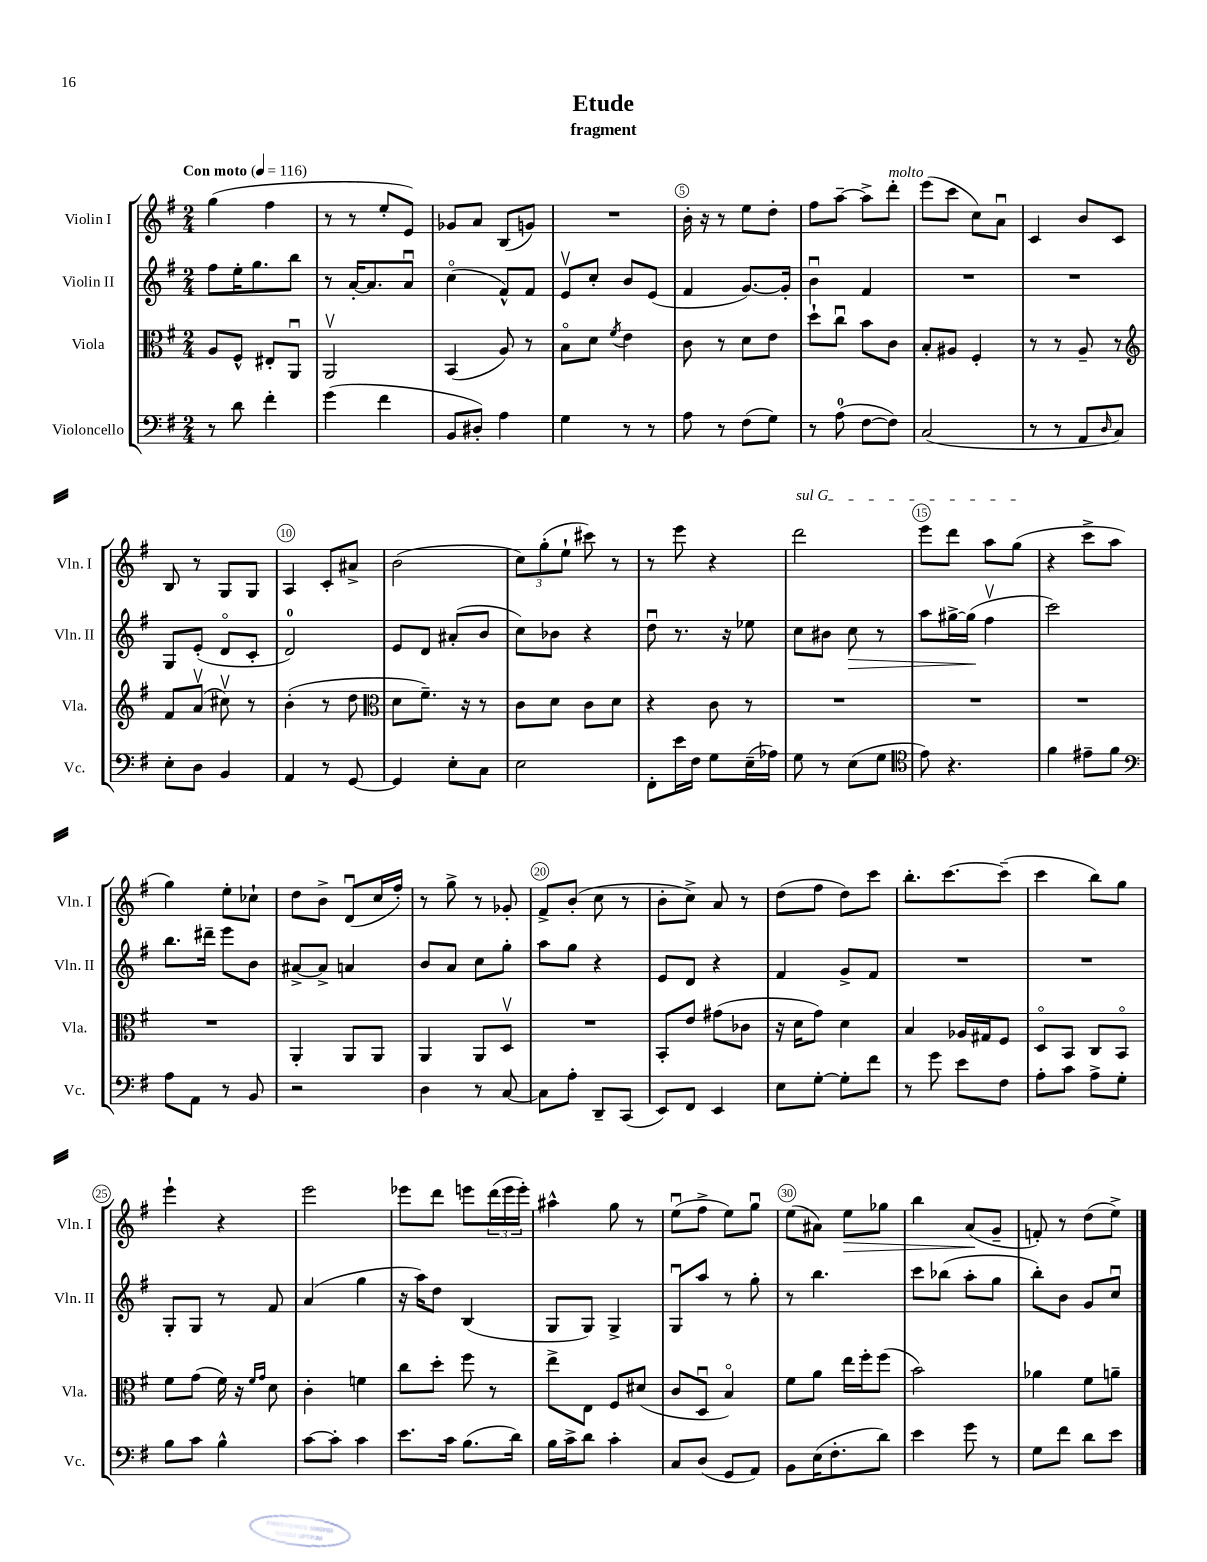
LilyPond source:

\header { title = "Etude" subtitle = "fragment" }
<<
\new StaffGroup <<
\new Staff = "s0" \with { instrumentName = "Violin I" shortInstrumentName = "Vln. I" } {
    \clef treble \key g \major \numericTimeSignature \time 2/4 \tempo "Con moto" 4 = 116
    g''4( fis''4 |
    r8 r8 e''8-. e'8) |
    ges'8 a'8 b8( g'8) |
    R2 |
    b'16-. r16 r8 e''8 d''8-. |
    fis''8 a''8~-- a''8-> d'''8-.^\markup { \italic "molto" } |
    e'''8( c'''8 c''8) a'8\downbow |
    c'4 b'8 c'8 |
    b8 r8 g8 g8 |
    a4 c'8-. ais'8-> |
    b'2( |
    \tuplet 3/2 { c''8) g''8-.( e''8-! } cis'''8) r8 |
    r8 e'''8 r4 |
    \once \override TextSpanner.bound-details.left.text = \markup { \italic "sul G" } d'''2\startTextSpan |
    e'''8 d'''8 a''8 g''8\stopTextSpan( |
    r4 c'''8-> a''8 |
    g''4) e''8-. ces''8-! |
    d''8 b'8-> d'8\downbow( c''16 fis''16-.) |
    r8 g''8-> r8 ges'8-. |
    fis'8-> b'8-.( c''8 r8 |
    b'8-. c''8->) a'8 r8 |
    d''8( fis''8 d''8) c'''8 |
    b''8.-. c'''8.~ c'''8--( |
    c'''4 b''8) g''8 |
    e'''4-! r4 |
    e'''2 |
    ees'''8 d'''8 e'''8 \tuplet 3/2 { d'''16( e'''16 e'''16-.) } |
    ais''4-^ g''8 r8 |
    e''8\downbow( fis''8-> e''8) g''8\downbow |
    e''8( ais'8) e''8\> ges''8 |
    b''4 a'8\!( g'8-- |
    f'8-.) r8 d''8( e''8->) \bar "|." |
}
\new Staff = "s1" \with { instrumentName = "Violin II" shortInstrumentName = "Vln. II" } {
    \clef treble \key g \major \numericTimeSignature \time 2/4
    fis''8 e''16-. g''8. b''8 |
    r8 a'16~-. a'8. a'8\downbow |
    c''4\flageolet( fis'8-^) fis'8 |
    e'8\upbow c''8-. b'8 e'8( |
    fis'4 g'8.~) g'16-. |
    b'4\downbow fis'4 |
    R2 |
    R2 |
    g8 e'8-.( d'8\flageolet c'8-. |
    d'2-0) |
    e'8 d'8 ais'8-.( b'8 |
    c''8) bes'8 r4 |
    d''8\downbow r8. r16 ees''8 |
    c''8 bis'8 c''8\> r8 |
    a''8 gis''16~-> gis''16\!( fis''4\upbow |
    c'''2) |
    b''8. dis'''16-- e'''8 b'8 |
    ais'8~-> ais'8-> a'4 |
    b'8 a'8 c''8 g''8-. |
    a''8 g''8 r4 |
    e'8 d'8 r4 |
    fis'4 g'8-> fis'8 |
    R2 |
    R2 |
    g8-. g8 r8 fis'8 |
    a'4( g''4 |
    r16 a''16) d''8 b4( |
    g8 g8) g4-> |
    g8\downbow a''8 r8 g''8-. |
    r8 b''4. |
    c'''8 bes''8( a''8-. g''8 |
    b''8-.) b'8 g'8 c''8\downbow \bar "|." |
}
\new Staff = "s2" \with { instrumentName = "Viola" shortInstrumentName = "Vla." } {
    \clef alto \key g \major \numericTimeSignature \time 2/4
    a8 fis8-^ eis8-. a,8\downbow |
    a,2\upbow |
    b,4( a8) r8 |
    b8\flageolet d'8 \acciaccatura { fis'8 } e'4 |
    c'8 r8 d'8 e'8 |
    d''8-! c''8\downbow b'8 c'8 |
    b8-. ais8 fis4-. |
    r8 r8 a8-- r8 |
    \clef treble fis'8 a'8\upbow( cis''8\upbow) r8 |
    b'4-.( r8 d''8 |
    \clef alto d'8 fis'8.--) r16 r8 |
    c'8 d'8 c'8 d'8 |
    r4 c'8 r8 |
    R2 |
    R2 |
    R2 |
    R2 |
    a,4-. a,8 a,8 |
    a,4 a,8 d8\upbow |
    R2 |
    b,8-. e'8 gis'8( ces'8 |
    r16 d'16 g'8) d'4 |
    b4 aes16 gis16 fis8 |
    d8\flageolet b,8 c8 b,8\flageolet |
    fis'8 g'8( fis'16) r16 \grace { fis'16 g'16 } d'8 |
    c'4-. f'4 |
    c''8 d''8-. fis''8 r8 |
    e''8-> e8 fis8 dis'8( |
    c'8 d8\downbow b4\flageolet) |
    fis'8 a'8 e''16 fis''16-. fis''8( |
    b'2) |
    aes'4 fis'8 a'8-- \bar "|." |
}
\new Staff = "s3" \with { instrumentName = "Violoncello" shortInstrumentName = "Vc." } {
    \clef bass \key g \major \numericTimeSignature \time 2/4
    r8 d'8 fis'4-. |
    g'4( fis'4 |
    b,8 dis8-.) a4 |
    g4 r8 r8 |
    a8 r8 fis8( g8) |
    r8 a8-0( fis8~ fis8) |
    c2( |
    r8 r8 a,8 \grace { d16 } c8) |
    e8-. d8 b,4 |
    a,4 r8 g,8~ |
    g,4 e8-. c8 |
    e2 |
    fis,8-. e'16 fis16 g8 e16--( aes16) |
    g8 r8 e8( g8 |
    \clef tenor e'8) r4. |
    fis'4 eis'8-- fis'8 |
    \clef bass a8 a,8 r8 b,8 |
    r2 |
    d4 r8 c8~ |
    c8 a8-. d,8-- c,8( |
    e,8) fis,8 e,4 |
    e8 g8~-. g8-. fis'8 |
    r8 g'8 e'8 fis8 |
    a8-. c'8 a8-> g8-. |
    b8 c'8 b4-^ |
    c'8~ c'8-. c'4 |
    e'8. c'16 b8.( d'16) |
    b16 c'16-> d'8 c'4-. |
    c8 d8( g,8 a,8) |
    b,8 e16( fis8.-. d'8) |
    e'4 g'8 r8 |
    g8 fis'8 d'8 e'8 \bar "|." |
}
>>
>>
\layout { \context { \Score \override BarNumber.break-visibility = ##(#f #t #t) barNumberVisibility = #(every-nth-bar-number-visible 5) \override BarNumber.stencil = #(make-stencil-circler 0.1 0.3 ly:text-interface::print) } }
